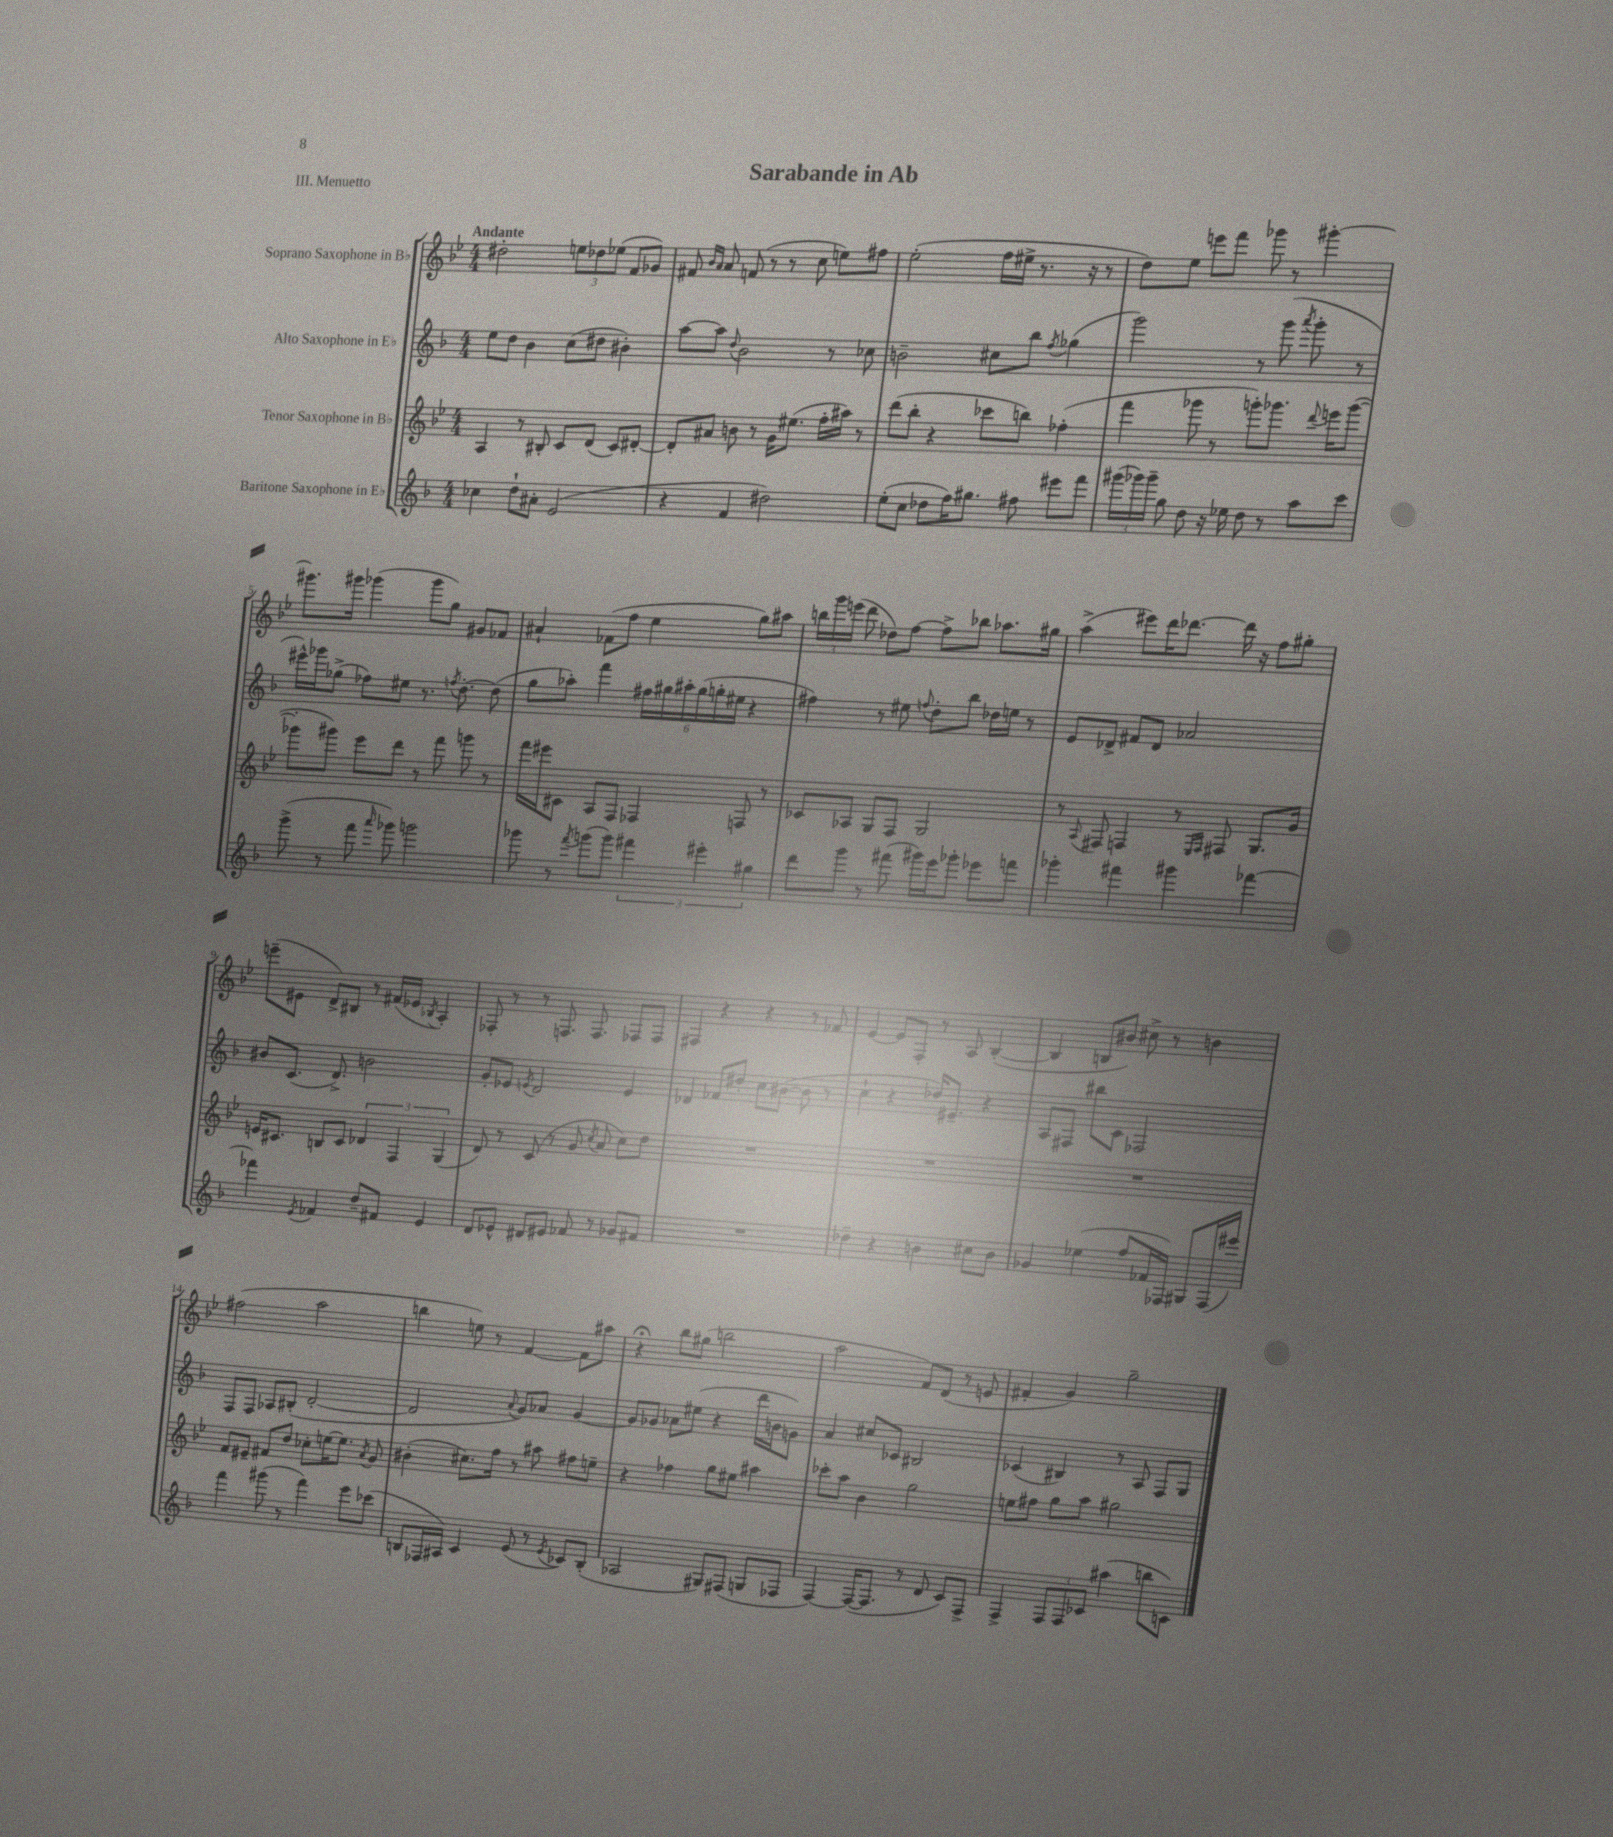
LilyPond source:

\header { title = "Sarabande in Ab" piece = "III. Menuetto" }
<<
\new StaffGroup <<
\new Staff = "s0" \with { instrumentName = "Soprano Saxophone in Bb" } {
    \clef treble \key bes \major \numericTimeSignature \time 4/4 \tempo "Andante"
    \autoBeamOff dis''2-. \tuplet 3/2 { e''8[ des''8 ees''8]( } f'8[ ges'8]) |
    fis'8 \grace { bes'16[ a'16] } a'8 f'8( r8 r8 c''8 e''8[) fis''8] |
    ees''2-.( f''16[ eis''16]-> r8. r16 r8 |
    d''8[) ees''8] e'''8[ f'''8] ges'''8 r8 gis'''4~-. |
    gis'''8.[ gis'''16] ges'''4( ges'''8[ g''8]) gis'8[ fes'8] |
    ais'4-! fes'8[( f''8] ees''4 g''8[) ais''8] |
    \tuplet 3/2 { b''16[ g'''16 e'''16]( } d'''8 des''8[) f''8]~ f''8[-> bes''8] aes''8.[ gis''16] |
    a''4->( eis'''8[) d'''16 des'''8.]~ des'''16 r16 f''8[ gis''8]-. |
    e'''8[--( eis'8] d'8[->) bis8] r8 fis'16[( ees'16] \acciaccatura { bes8 } a4-.) |
    fes8-. r8 r8 f8. f8. fes8[ fes8] |
    fis4 r4 r4 r8 fes'8 |
    ees'4~ ees'8[ f8]-. r8 a8 bes4~-.( |
    bes4 b8[ bis'8]) cis''8-> r8 b'4 |
    fis''2( a''2 |
    b''4 e''8) r8 f'4~ f'8[ ais''8] |
    r4\fermata bes''8[ gis''8]( b''2 |
    a''2 f'8[) d'8]( r8 e'8 |
    fis'4-. g'4) g''2-- \bar "|." |
}
\new Staff = "s1" \with { instrumentName = "Alto Saxophone in Eb" } {
    \clef treble \key f \major \numericTimeSignature \time 4/4
    \autoBeamOff e''8[ d''8] bes'4 c''8[( dis''8] bis'4-.) |
    a''8[~ a''8] \appoggiatura { d''8 } bes'2 r8 ces''8 |
    b'2-- cis''8[ bes''8] \acciaccatura { f''8 } ges''4( |
    g'''2) r8 g'''8( \acciaccatura { a'''8 } g'''8-. r8 |
    eis'''16[-^) ges'''16 ges''8]->( fes''8[) eis''8] r8. \acciaccatura { f''8 } d''8.~-. d''8( |
    g''8[ aes''8]-.) f'''4 \tuplet 6/4 { fis''16[ gis''16 ais''16-. gis''16( g''16-. eis''16] } r4 |
    fis''4) r8 eis''8 \appoggiatura { f''8 } d''8[-. bes''8] des''16[ e''16] r8 |
    e'8[ des'8]-> fis'8[ des'8] aes'2 |
    bis'8[ c'8.]( d'8.->) b'2 |
    g'8[-. ees'8] \acciaccatura { e'8 } d'2 e'4 |
    des'4 fes'8[ dis''8]-. c''8[ bis'8]~( bis'8 r8 |
    c''4-! r4 des''16[) eis'8.]-- r4 |
    a8[ fis8] bis''8[ c'8] fes2 |
    f8[ f8] aes8[ bis8]-.( d'2~-. |
    d'2 \appoggiatura { a'8 } g'8[) aes'8] g'4~ |
    g'8[ ges'8] aes'8[ eis''8]( r4 d'''16[ b'16 g'8]) |
    a'4 cis''8[ ces'8] bis2 |
    ces'4( bis4) r8 a8 f8[ g8] \bar "|." |
}
\new Staff = "s2" \with { instrumentName = "Tenor Saxophone in Bb" } {
    \clef treble \key bes \major \numericTimeSignature \time 4/4
    \autoBeamOff a4 r8 bis8-. c'8[ d'8]( c'8[) dis'8]~-. |
    dis'8[-. ais'8] b'8 r8 g'16[ eis''8.]( f''16[-. ais''16]) r8 |
    d'''8[( bes''8]-. r4 ces'''8[ b''8]) fes''4-.( |
    f'''4 ges'''8 r8 g'''8[-.) ges'''8.] \appoggiatura { d'''8 } e'''16[ ges'''8]~( |
    ges'''8[-. gis'''8]) ees'''8[ d'''8] r8 f'''8 g'''8 r8 |
    f'''16[ eis'''16 cis'8] a8[ f8] fes4 f8 r8 |
    ces'8[ aes8] g8[ f8] g2 |
    r8 \appoggiatura { a8 } fis8 f4 r8 \grace { ees16[ f16] } fis8 g8.[ g'16] |
    e'16[ cis'8.] b8[ cis'8] \tuplet 3/2 { des'4 f4 g4( } |
    d'8) r8 c'8( r8 g'8 \acciaccatura { c''8 } a'8 c''8[) d''8] |
    R1 |
    R1 |
    R1 |
    f'8[ eis'8]-- fis'8[ d''8] ces''8[-. e''16~ e''8.] \acciaccatura { a'8 } g'8 |
    bis'4-.( cis''8.[) f''16] r8 ais''8 fis''8[ e''8]-- |
    r4 fes''4 g''8[ eis''8] ais''4 |
    ces'''8[-. a''8] bes'4 g''2 |
    e''8[ fis''8] g''8[ a''8] gis''2 \bar "|." |
}
\new Staff = "s3" \with { instrumentName = "Baritone Saxophone in Eb" } {
    \clef treble \key f \major \numericTimeSignature \time 4/4
    \autoBeamOff ces''4 d''8[-! ais'8]-. e'2( |
    r4 f'4 dis''2) |
    e''8[-.( c''8] des''8[ f''16) gis''8.] fis''8 eis'''8[ f'''8] |
    \tuplet 3/2 { gis'''16[( ges'''16) ges'''16]-- } g''8 d''8 r16 ees''16 d''8 r8 a''8[ c'''8] |
    g'''8->( r8 f'''8 \grace { a'''16 } ges'''8) g'''2 |
    ges'''8 r8 \acciaccatura { f'''8 } g'''8[( g'''8]) \tuplet 3/2 { fis'''4 eis'''4-. gis''4 } |
    d'''8[ g'''8] r8 fis'''8( gis'''16[) e'''16 ges'''8]-. ees'''8[ f'''8] |
    ges'''4-. fis'''4 gis'''4 fes'''4~ |
    fes'''4 \acciaccatura { e'8 } fes'4 d''8[-- fis'8] e'4 |
    d'8[ ees'8]-^ dis'8[ eis'8] fes'8 r8 ges'8[ fis'8] |
    R1 |
    des''4-- r4 b'4 cis''8[ b'8] |
    ges'4 ees''4( f''8[ fes'16 fes16]) gis8[ fes16( eis'''16]) |
    f'''4 gis'''8( r8 f'''4) e'''8[ ces'''8]( |
    b8[ fes16 ais16]) c'4 e'8( r8 \acciaccatura { e'8 } ces'8[) b8]-.( |
    aes2 gis8[) fis8]( g8[ fes8] |
    f4~) f16[~( f8.] r8 d'8 c'8[) f8]-> |
    f4-> \tuplet 3/2 { f8[ f8 ces'8] } ais''4( b''8[ c'8]) \bar "|." |
}
>>
>>
